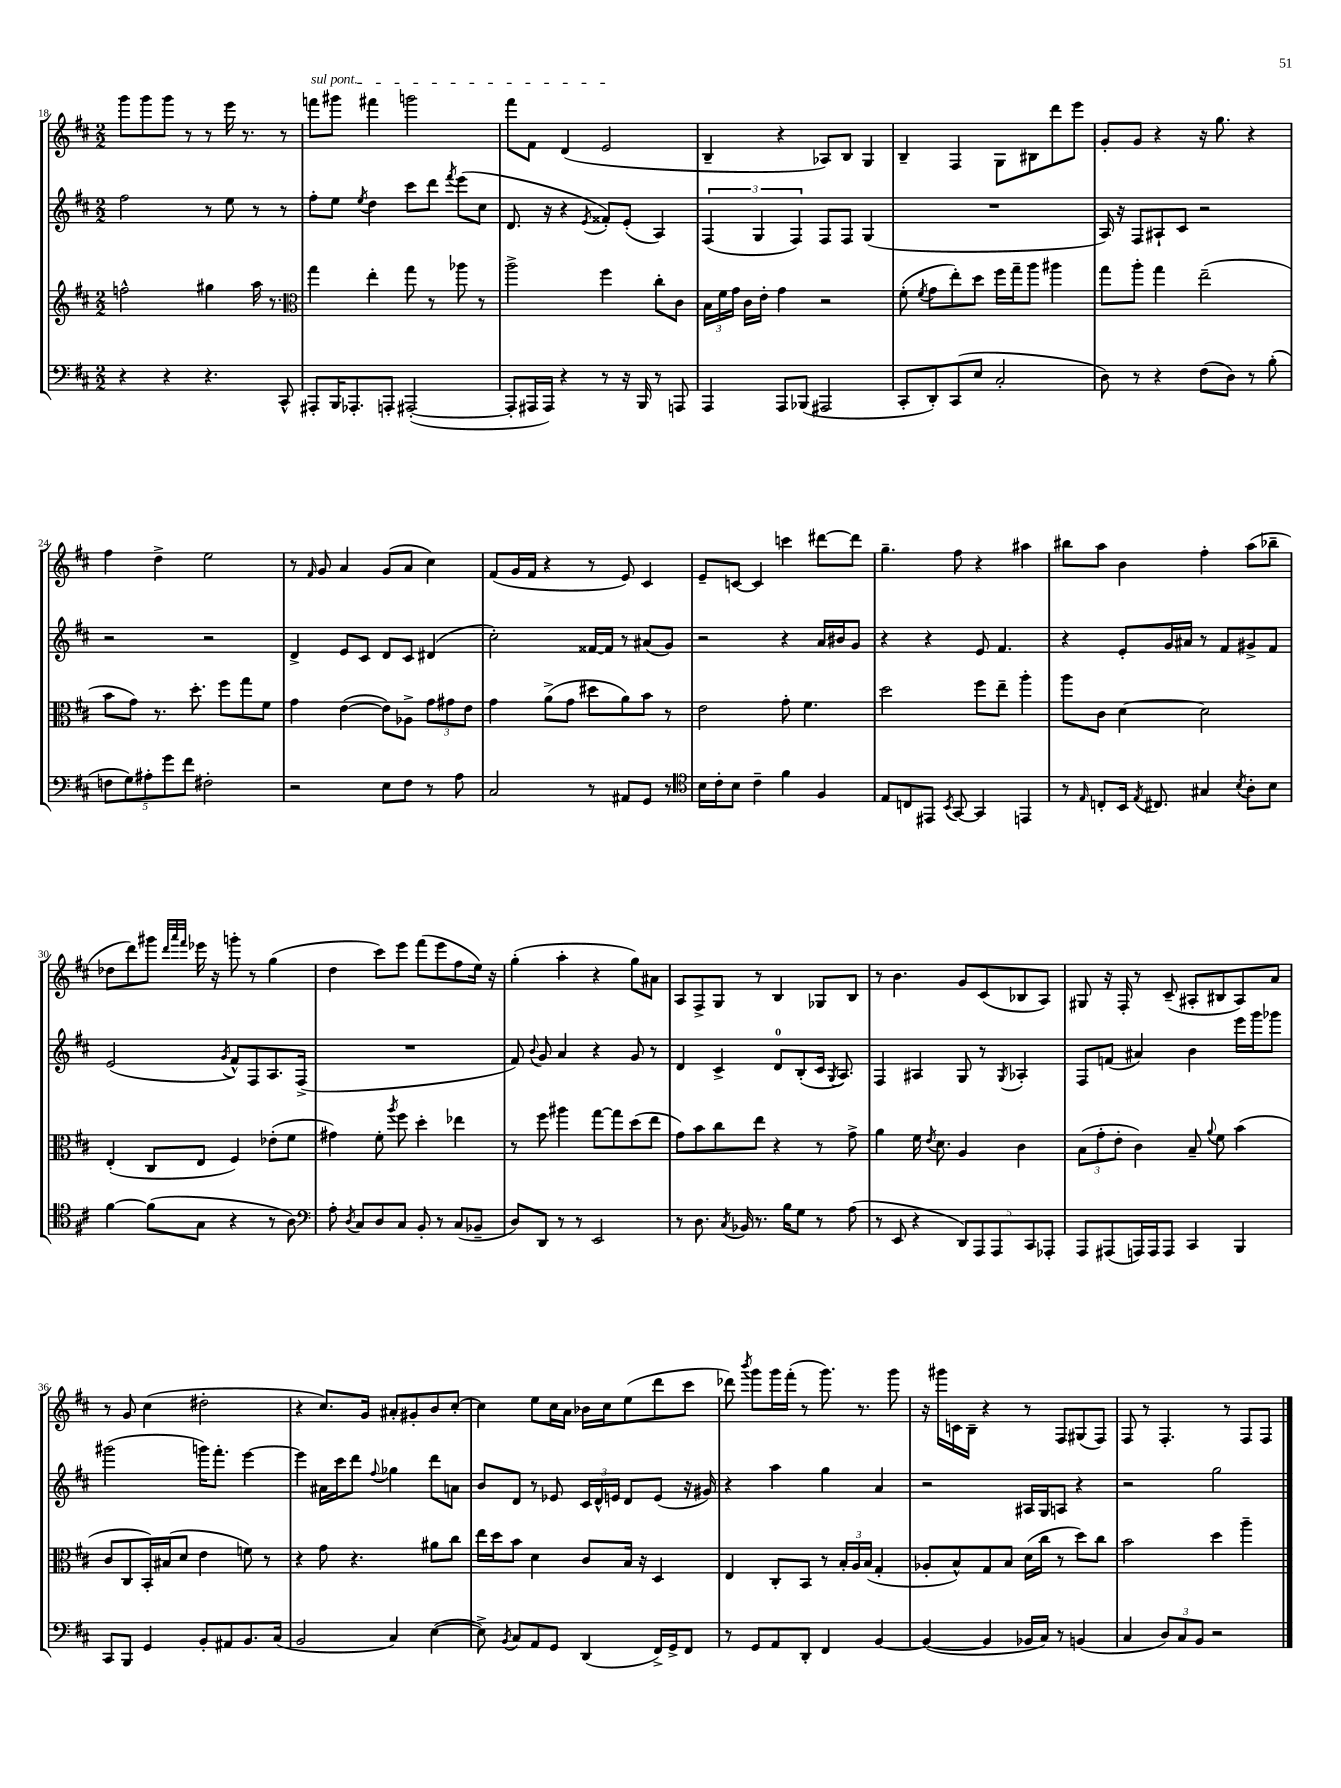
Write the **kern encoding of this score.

**kern	**kern	**kern	**kern
*part4	*part3	*part2	*part1
*staff4	*staff3	*staff2	*staff1
*clefF4	*clefG2	*clefG2	*clefG2
*k[f#c#]	*k[f#c#]	*k[f#c#]	*k[f#c#]
*M2/2	*M2/2	*M2/2	*M2/2
=18	=18	=18	=18
4r	2ffn^^\	2ff#\	8ggg\L
.	.	.	8ggg\
4r	.	.	8ggg\J
.	.	.	8r
4.r	4gg#X\	8r	8r
.	.	8ee\	16eee\
.	.	.	8.r
.	16aa\	8r	.
.	8.r	.	.
8CC#^^/	.	8r	8r
=19	=19	=19	=19
*	*clefC3	*	*
!	!	!	!LO:TX:a:i:t=sul pont.
8AAA#X'/L	4gg\	8ff#'\L	8fffn\L
16BBB/K	.	8ee\J	8ggg#X\J
8.AAA-X'/	.	.	.
.	.	8qee/	.
.	4ee'\	4dd\	4fff#X\
8AAAn'/J	.	.	.
([2AAA#X'/	8gg\	8ccc#\L	2gggn\
.	8r	8ddd\J	.
.	.	8qfff#/	.
.	8aa-X\	(8eee\L	.
.	8r	8cc#\J	.
=20	=20	=20	=20
8AAA#'/L]	2aa^\	8.d/	8fff#\L
16AAA#X/L	.	.	8f#\J
16AAA#/JJ)	.	16r	.
4r	.	4r	(4d/
.	.	8qe/	.
8r	4ff#\	8f##X'/L)	2e/
16r	.	(8e'/J	.
16BBB/	.	.	.
8r	8cc#'\L	4A/)	.
8AAAn/	8c#\J	.	.
=21	=21	=21	=21
4AAA/	24B\LL	(6F#/	4B~/
.	24f#\	.	.
.	24g\JJ	.	.
.	16c#\LL	.	.
.	.	6G/	.
.	16e'\JJ	.	.
8AAA/L	4g\	.	4r
.	.	6F#/)	.
(8BBB-X/J	.	.	.
2AAA#X/	2r	8F#/L	8A-X/L)
.	.	8F#/J	8B/J
.	.	(4G/	4G/
=22	=22	=22	=22
8CC#'/L	(8f#'\	1r	4B~/
.	8qf#/	.	.
8DD'/)	8g\L	.	.
(8CC#/	8ee'\)	.	4F#/
8E/J	8dd\J	.	.
2C#'/	16ff#\LL	.	8G\L
.	16gg~\J	.	.
.	8aa\J	.	8B#X\
.	4aa#X\	.	8ddd\
.	.	.	8eee\J
=23	=23	=23	=23
8D\)	8gg\L	16A/)	8g'/L
.	.	16r	.
8r	8aa'\J	8F#/L	8g/J
4r	4gg\	8A#X`/	4r
.	.	8c#/J	.
(8F#\L	(2ee~\	2r	16r
.	.	.	8.gg\
8D\J)	.	.	.
8r	.	.	4r
(8B'\	.	.	.
!!LO:LB:g=z
=24	=24	=24	=24
10Fn\L	8b\L	2r	4ff#\
10G\)	.	.	.
.	8g\J)	.	.
10A#X'\	.	.	.
.	8.r	.	4dd^\
10g\	.	.	.
10f#\J	.	.	.
.	8.dd'\	.	.
2F#X'\	.	2r	2ee\
.	8ff#\L	.	.
.	8gg\	.	.
.	8f#\J	.	.
=25	=25	=25	=25
2r	4g\	4d^/	8r
.	.	.	16qqf#/
.	.	.	8g/
.	([4e\	8e/L	4a/
.	.	8c#/J	.
8E\L	8e\L])	8d/L	(8g/L
8F#\J	8A-X^\J	8c#/J	8a/J
8r	12g\L	(4d#X/	4cc#\)
.	12g#X\	.	.
8A\	.	.	.
.	12e\J	.	.
=26	=26	=26	=26
2C#/	4g\	2cc#'\)	(8f#/L
.	.	.	16g/L
.	.	.	16f#/JJ
.	(8a^\L	.	4r
.	8g\J	.	.
8r	8dd#X\L	[16f##X/LL	8r
.	.	16f##/JJ]	.
8AA#X/L	8a\)	8r	8e/)
8GG/J	8b\J	(8a#X/L	4c#/
8r	8r	8g/J)	.
=27	=27	=27	=27
*clefC4	*	*	*
16B\LL	2e\	2r	8e~/L
16c#'\J	.	.	.
8B\J	.	.	[8cn/J
4c#~\	.	.	4c/]
4f#\	8g'\	4r	4cccn\
.	4.f#\	.	.
4F#/	.	16a/LL	[8ddd#X\L
.	.	16b#X/J	.
.	.	8g/J	8ddd#\J]
=28	=28	=28	=28
8E/L	2dd\	4r	4.gg~\
8Cn/	.	.	.
8EE#X/J	.	4r	.
8qBB/	.	.	.
[8GG/	.	.	8ff#\
4GG/]	8ff#\L	8e/	4r
.	8ee~\J	4.f#/	.
4EEn/	4aa'\	.	4aa#X\
=29	=29	=29	=29
8r	8aa\L	4r	8bb#X\L
16qqE/	.	.	.
8Cn'/L	8c#\J	.	8aa\J
16BB/Jk	[4d\	8e'/L	4b\
8qE/	.	.	.
8.C#X/	.	.	.
.	.	16g/L	.
.	.	16a#X/JJ	.
4G#X/	2d\]	8r	4ff#'\
.	.	8f#/L	.
8qB/	.	.	.
8A'\L	.	8g#X^/	(8aa\L
8B\J	.	8f#/J	8bb-X~\J
!!LO:LB:g=z
=30	=30	=30	=30
[4f#\	(4E'/	(2e/	8dd-X\L
.	.	.	8ddd\)
(8f#\L]	8C#/L	.	8ggg#X\J
.	.	.	32qqddd/LLL
.	.	.	32qqaaa/
.	.	.	32qqfff#/JJJ
8G\J	8E/J	.	16eee-X\
.	.	.	16r
.	.	8qg/	.
4r	4F#/)	8f#^^/L)	8gggn'\
.	.	8F#/	8r
8r	(8e-X'\L	8.A/	(4gg\
8A\)	8f#\J	.	.
.	.	(16F#^/Jk	.
=31	=31	=31	=31
*clefF4	*	*	*
8A'\	4g#X\)	1r	4dd\
8qD/	.	.	.
8C#/L	.	.	.
8D/	8f#'\	.	8ccc#\L)
.	8qaa/	.	.
8C#/J	8ff#\	.	8eee\J
8BB'/	4dd'\	.	(8fff#\L
8r	.	.	8eee\
(8C#/L	4ee-X\	.	8ff#\
8BB-X~/J	.	.	16ee\Jk)
.	.	.	16r
=32	=32	=32	=32
8D/L)	8r	8f#/)	(4gg'\
.	.	8qqb/	.
8DD/J	8ff#\	8g/	.
8r	4aa#X\	4a/	4aa'\
8r	.	.	.
2EE/	[8gg\L	4r	4r
.	8gg\]	.	.
.	(8dd\	8g/	8gg\L)
.	8ee\J	8r	8a#X\J
=33	=33	=33	=33
8r	8g\L)	4d/	8A/L
8.D\	8b\	.	8F#^/
.	8cc#\	4c#^/	8G/J
8qC#/	.	.	.
16BB-X/	.	.	.
8.r	8ee\J	.	8r
.	4r	8d/L	4B/
16B\KL	.	.	.
8G\J	.	(8B'/	.
8r	8r	16c#/Jk	8G-X/L
.	.	8qG/	.
.	.	8.A/)	.
(8A\	8g^\	.	8B/J
=34	=34	=34	=34
8r	4a\	4F#/	8r
8EE/	.	.	4.b\
4r	16f#\	4A#X/	.
.	8qe/	.	.
.	8.d\	.	.
10DD/L)	4A/	8G/	8g/L
10AAA/	.	.	.
.	.	8r	(8c#/
10AAA/	.	.	.
.	.	8qG/	.
.	4c#\	4A-X'/	8B-X/
10CC#/	.	.	.
.	.	.	8A/J)
10AAA-X'/J	.	.	.
=35	=35	=35	=35
8AAA/L	(12B\L	8F#/L	8G#X/
.	12g'\	.	.
(8AAA#X/	.	(8fn/J	16r
.	12e'\J	.	.
.	.	.	16F#'/
16AAAn/L)	4c#\)	4a#X/)	8r
16AAA/J	.	.	.
8AAA/J	.	.	(8c#~/
4CC#/	8B~/	4b\	8A#X'/L
.	8qqa/	.	.
.	8f#\	.	8B#X/
4BBB/	(4b\	16eee\LL	8A#/)
.	.	16ggg\J	.
.	.	8ggg-X\J	8a/J
!!LO:LB:g=z
=36	=36	=36	=36
8CC#/L	8c#/L	(2ggg#X\	8r
8BBB/J	8C#/	.	8g/
4GG/	16BB'/L)	.	(4cc#\
.	(16B#X/J	.	.
.	8d/J	.	.
8BB'/L	4e\	16gggn\KL)	2dd#X'\
.	.	8.fff#'\J	.
8AA#X/	.	.	.
8.BB/	8fn\)	[4eee\	.
.	8r	.	.
(16C#/Jk	.	.	.
=37	=37	=37	=37
2BB/	4r	4eee\]	4r
.	8g\	16a#X\LL	8.cc#/L)
.	.	16ccc#\J	.
.	4.r	8ddd\J	.
.	.	.	16g/Jk
.	.	8qqff#/	.
4C#/)	.	4gg-X\	8a#X'/L
.	.	.	8g#X'/
([4E\	8a#X\L	8ddd\L	8b/
.	8cc#\J	8an\J	[8cc#'/J
=38	=38	=38	=38
8E^\])	16ee\LL	8b/L	4cc#\]
.	16dd\J	.	.
8qBB/	.	.	.
8C#/L	8b\J	8d/J	.
8AA/	4d\	8r	8ee\L
8GG/J	.	8e-X/	16cc#\L
.	.	.	16a\JJ
(4DD/	8c#/L	24c#/LL	16b-X\LL
.	.	24d^^/	.
.	.	.	16cc#\J
.	.	24en/JJ	.
.	16B/Jk	8d/L	(8ee\
.	16r	.	.
16FF#^/LL)	4D/	(8e/J	8ddd\
16GG^/J	.	.	.
8FF#/J	.	16r	8ccc#\J
.	.	16g#X/)	.
=39	=39	=39	=39
8r	4E/	4r	8ddd-X\)
.	.	.	8qbbb/
8GG/L	.	.	8ggg\L
8AA/	8C#'/L	4aa\	16ggg\L
.	.	.	(16fff#'\JJ
8DD'/J	8BB/J	.	8r
4FF#/	8r	4gg\	8.ggg\)
.	24B'/LL	.	.
.	24A/	.	.
.	.	.	8.r
.	(24B/JJ	.	.
[4BB/	4G'/	4a/	.
.	.	.	8ggg\
=40	=40	=40	=40
(4BB/_	8A-X'/L	2r	16r
.	.	.	16ggg#X\LL
.	8B^^/)	.	16cn\
.	.	.	16B~\JJ
4BB/]	8G/	.	4r
.	8B/J	.	.
16BB-X/LL	(16d\LL	16A#X/LL	8r
16C#/JJ)	16cc#\JJ	16G/J	.
8r	8r	8An/J	8F#/L
(4BBn/	8dd\L)	4r	(8G#X/
.	8cc#\J	.	8F#/J)
=41	=41	=41	=41
4C#/	2b\	2r	8F#/
.	.	.	8r
12D/L)	.	.	4.F#'/
12C#/	.	.	.
12BB/J	.	.	.
2r	4dd\	2gg\	.
.	.	.	8r
.	4aa~\	.	8F#/L
.	.	.	8F#/J
==	==	==	==
*-	*-	*-	*-
